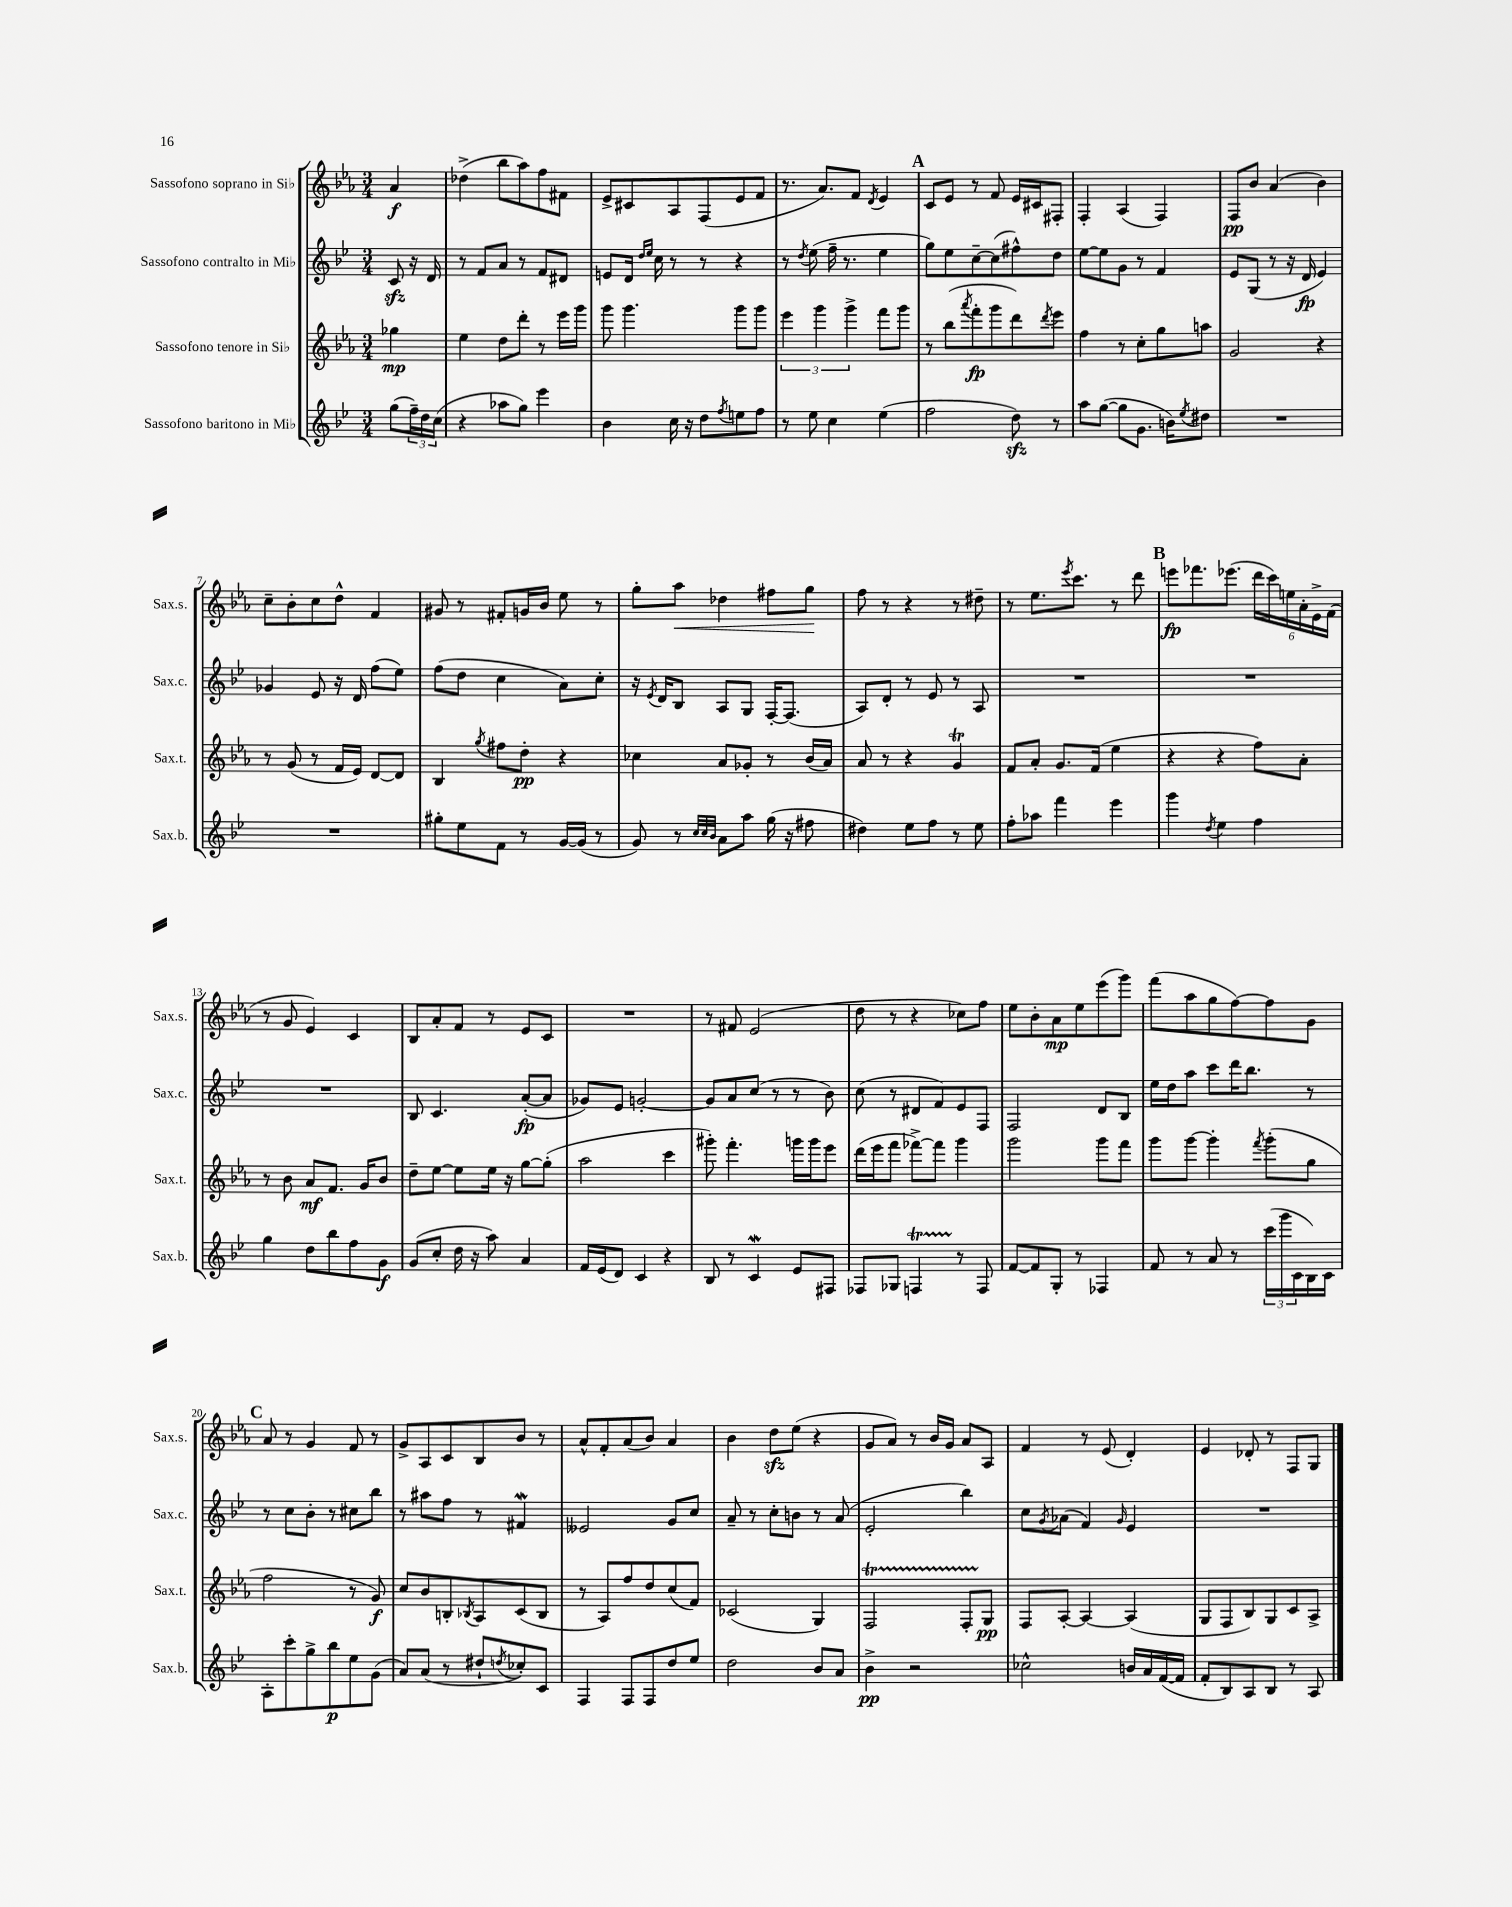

**kern	**kern	**kern	**kern
*staff4	*staff3	*staff2	*staff1
*clefG2	*clefG2	*clefG2	*clefG2
*k[b-e-]	*k[b-e-a-]	*k[b-e-]	*k[b-e-a-]
*M3/4	*M3/4	*M3/4	*M3/4
(8gg	4gg-	8c	4a-
24ff~)	.	16r	.
24dd	.	.	.
.	.	16d	.
(24cc	.	.	.
=	=	=	=
4r	4ee-	8r	(4dd-^
.	.	8f	.
8aa-	8dd	8a	8bb-
8gg)	8ddd'	8r	8aa-)
4eee-	8r	8f	8ff
.	16eee-	8d#	8f#
.	16ggg	.	.
=	=	=	=
4b-	8ggg	8e	8e-^
.	4.ggg	16d	8c#
.	.	16qqdd	.
.	.	16qqee-	.
.	.	16cc	.
16cc	.	8r	8A-
16r	.	.	.
8dd	.	8r	(8F
8qff	.	.	.
8ee	8ggg	4r	8e-
8ff	8ggg	.	8f
=	=	=	=
8r	6eee-	8r	8.r
.	.	8qdd	.
8ee-	.	(8ee-	.
.	6ggg	.	.
.	.	.	8.a-)
4cc	.	16ff~	.
.	.	8.r	.
.	6ggg^	.	.
.	.	.	8f
.	.	.	8qd
(4ee-	8fff	4ee-	4e-
.	8ggg	.	.
=	=	=	=
2ff	8r	8gg)	8c
.	(8bb-	8ee-	8e-
.	8qaaa-	.	.
.	8fff'	[8cc~	8r
.	8ggg	(8cc]	8f
8dd)	8ddd)	8ff#^^)	16e-
.	.	.	16c#
.	8qddd	.	.
8r	8eee-	8dd	8F#'
=	=	=	=
8aa	4ff	[8ee-	4F'
([8gg	.	8ee-]	.
8gg]	8r	8g	(4A-
8.g	8cc'	8r	.
.	8gg	4f	4F)
16b)	.	.	.
8qee-	.	.	.
8dd#	8aa	.	.
=	=	=	=
2.r	2g	8e-	8F
.	.	(8G	8b-
.	.	8r	(4a-
.	.	16r	.
.	.	16d	.
.	4r	4e-)	4b-)
=	=	=	=
2.r	8r	4g-	8cc~
.	(8g	.	8b-'
.	8r	8e-	8cc
.	16f	16r	8dd^^
.	16e-)	16d	.
.	[8d	(8ff	4f
.	8d]	8ee-)	.
=	=	=	=
8gg#'	4B-	(8ff	8g#
8ee-	.	8dd	8r
.	8qgg	.	.
8f	8ff#	4cc	8f#'
8r	8dd'	.	16g
.	.	.	16b-
[16g	4r	8a)	8ee-
(16g]	.	.	.
8r	.	8cc'	8r
=	=	=	=
8g)	4cc-	16r	8gg'
.	.	8qe-	.
.	.	16d	.
8r	.	8B-	8aa-
32qqcc	.	.	.
32qqcc	.	.	.
32qqb-	.	.	.
8a	8a-	8A	4dd-
8aa	8g-'	8G	.
(16gg	8r	[16F'	8ff#
16r	.	(8.F]	.
8ff#	(16b-	.	8gg
.	16a-)	.	.
=	=	=	=
4dd#)	8a-	8A)	8ff
.	8r	8d'	8r
8ee-	4r	8r	4r
8ff	.	8e-	.
8r	4g	8r	8r
8ee-	.	8A	8dd#~
=	=	=	=
8ff'	8f	2.r	8r
8aa-	8a-'	.	8.ee-
4fff	8.g	.	.
.	.	.	8qeee-
.	.	.	8.ccc
.	(16f	.	.
4eee-	4ee-	.	8r
.	.	.	8ddd
=	=	=	=
4ggg	4r	2.r	8eee
.	.	.	8.fff-
8qdd	.	.	.
4ee-	4r	.	.
.	.	.	(8.eee-
4ff	8ff)	.	24ddd
.	.	.	24ccc)
.	.	.	24ee
.	8a-'	.	24a-'
.	.	.	24e-^
.	.	.	(24f
=	=	=	=
4gg	8r	2.r	8r
.	8b-	.	8g
8dd	8a-	.	4e-)
8bb-	8.f	.	.
8ff	.	.	4c
.	16g	.	.
8g	8b-	.	.
=	=	=	=
(8g	8dd~	8B-	8B-
8cc'	[8ee-	4.c	8a-'
16dd	8ee-]	.	8f
16r	.	.	.
8aa)	16ee-	.	8r
.	16r	.	.
4a	[8gg	([8a'	8e-
.	(8gg']	8a]	8c
=	=	=	=
16f	2aa-	8g-)	2.r
(16e-	.	.	.
8d)	.	8e-	.
4c	.	[2g'	.
4r	4ccc	.	.
=	=	=	=
8B-	8ggg#')	8g]	8r
8r	4.fff'	8a	8f#
4c	.	(8cc	(2e-
.	.	8r	.
8e-	16ggg	8r	.
.	16ggg	.	.
8F#	8eee-	8b-)	.
=	=	=	=
8F-	(16ddd	(8cc	8dd
.	16eee-	.	.
8G-	8fff	8r	8r
4F	[8fff-^)	8d#	4r
.	8fff-]	8f)	.
8r	4ggg	8e-	8cc-)
8F	.	8F	8ff
=	=	=	=
[8f	2ggg	2F	8ee-
8f]	.	.	8b-'
8G'	.	.	8a-
8r	.	.	8ee-
4F-	8ggg	8d	(8eee-
.	8fff	8B-	8ggg)
=	=	=	=
8f	8ggg	16ee-	(8fff
.	.	16dd	.
8r	[8ggg	8aa	8aa-
8a	4ggg']	8ccc	8gg
8r	.	16ddd	[8ff)
.	.	8.bb-	.
.	8qfff	.	.
(24ccc	(8ggg'	.	8ff]
24ggg	.	.	.
24c	.	.	.
16B-)	8gg	8r	8g
16c	.	.	.
=	=	=	=
8A'	2ff	8r	8a-
8ccc'	.	8cc	8r
8gg^	.	8b-'	4g
8bb-	.	8r	.
8ee-	8r	8cc#	8f
(8g	8g)	8bb-	8r
=	=	=	=
8a)	8cc	8r	8g^
(8a	8b-	8aa#	8A-
8r	8B'	8ff	8c
.	8qB-	.	.
8dd#`	8A-	8r	8B-
8qdd	.	.	.
8cc-')	(8c	4f#	8b-
8c	8B-	.	8r
=	=	=	=
4F	8r	2e--	8a-^^
.	8A-)	.	8f'
8F	8ff	.	(8a-
8F	8dd	.	8b-)
8dd	(8cc	8g	4a-
8ee-	8f)	8cc	.
=	=	=	=
2dd	(2c-	8a~	4b-
.	.	8r	.
.	.	8cc'	8dd
.	.	8b	(8ee-
8b-	4G)	8r	4r
8a	.	(8a	.
=	=	=	=
4b-^	2F	2e-'	8g
.	.	.	8a-)
2r	.	.	8r
.	.	.	16b-
.	.	.	16g
.	8F'	4bb-)	8a-
.	8G	.	8A-
=	=	=	=
2cc-^^	8F	8cc	4f
.	.	8qg	.
.	[8A-'	(8a-	.
.	4A-_	4f)	8r
.	.	.	(8e-
.	.	16qqg	.
16b	(4A-]	4e-	4d')
16a	.	.	.
([16f	.	.	.
16f]	.	.	.
=	=	=	=
8f'	8G	2.r	4e-
8B-)	8F	.	.
8A	8B-)	.	8d-'
8B-	8G	.	8r
8r	8c	.	8F
8A	8A-^	.	8G
==	==	==	==
*-	*-	*-	*-
